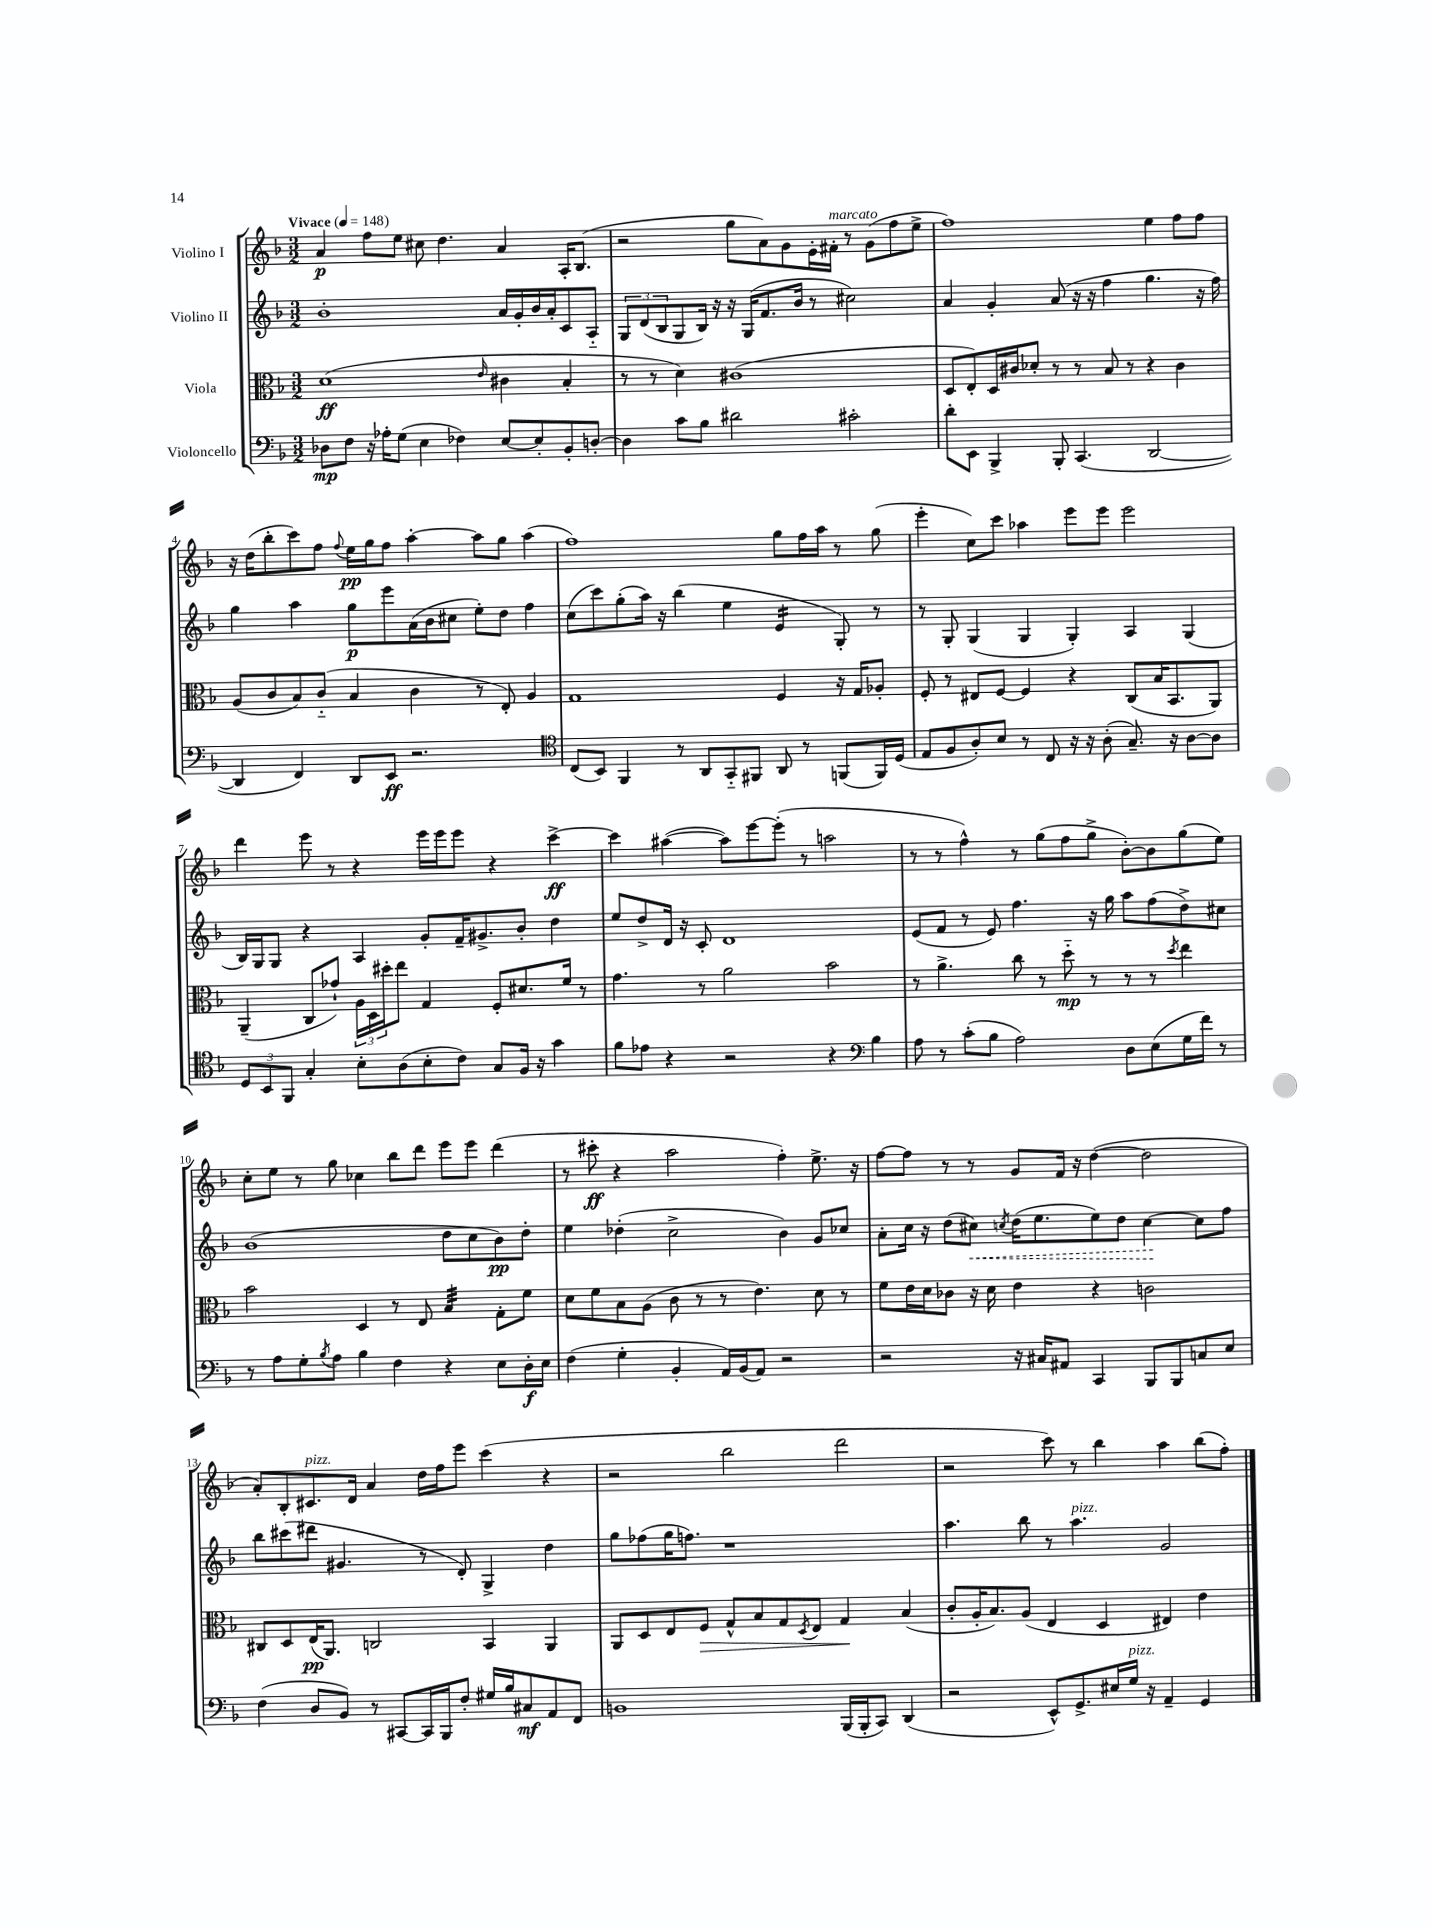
<<
\new StaffGroup <<
\new Staff = "s0" \with { instrumentName = "Violino I" } {
    \clef treble \key f \major \numericTimeSignature \time 3/2 \tempo "Vivace" 4 = 148
    a'4\p f''8 e''8 cis''8 d''4. a'4 a16-. bes8.( |
    r2 g''8 a'8) g'8 e'16-. fis'16-.^\markup { \italic "marcato" } r8 g'8( f''8 e''8-> |
    f''1) e''4 f''8 f''8 |
    r16 d''16( bes''8-. c'''8) f''8 \appoggiatura { f''8 } e''16\pp g''16 f''8 a''4~-. a''8 g''8 a''4( |
    f''1) g''8 f''16 a''16 r8 g''8( |
    e'''4-. c''8) c'''8 aes''4 e'''8 e'''8 e'''2 |
    d'''4 e'''8 r8 r4 e'''16 e'''16 e'''8 r4 c'''4~->\ff |
    c'''4 ais''4~( ais''8) e'''8~ e'''8-.( r8 a''2 |
    r8 r8 f''4-^) r8 g''8( f''8 g''8-> bes'8~-.) bes'8 g''8( e''8) |
    c''8-. e''8 r8 g''8 ces''4 bes''8 d'''8 e'''8 e'''8 d'''4( |
    r8 cis'''8-.\ff r4 a''2 f''4-.) e''8.-> r16 |
    f''8~ f''8 r8 r8 g'8 f'16 r16 d''4~( d''2 |
    a'8-.) bes8-. cis'8.^\markup { \italic "pizz." } d'16 a'4 d''16 f''16 e'''8 c'''4( r4 |
    r2 bes''2 d'''2 |
    r2 c'''8) r8 bes''4 a''4 bes''8( f''8-.) \bar "|." |
}
\new Staff = "s1" \with { instrumentName = "Violino II" } {
    \clef treble \key f \major \numericTimeSignature \time 3/2
    bes'1-. a'16 g'16-. bes'16 a'16-. c'8 a8-_ |
    \tuplet 3/2 { g8 d'8( bes8 } g8 bes16) r16 r16 g16( f'8. bes'16 r8 cis''2) |
    a'4 g'4-. a'8( r16 r16 f''4 g''4. r16 f''16) |
    g''4 a''4 g''8\p e'''8 a'16( bes'16 cis''8 e''8-.) d''8 f''4 |
    c''8( c'''8) g''8-.( a''16) r16 bes''4( e''4 e'4:16 g8-.) r8 |
    r8 g8-. g4( g4 g4-.) a4 g4( |
    bes16) g16 g8 r4 a4 g'8-. f'16-- gis'8.-> bes'8-. d''4 |
    e''8 d''8-> d'16 r16 c'8-. d'1 |
    e'8( f'8 r8 e'8) f''4. r16 g''16 a''8 f''8( d''8->) cis''8 |
    bes'1( d''8 c''8 bes'8\pp) d''8-. |
    e''4 des''4-.( c''2-> bes'4) g'8 ces''8 |
    a'8-. c''16 r16 d''8( \once \override Hairpin.style = #'dashed-line cis''8\<) \acciaccatura { c''8 } d''16( e''8. e''8) d''8 c''4~\! c''8 f''8 |
    bes''8 cis'''8( dis'''8 gis'4. r8 d'8-.) g4-> d''4 |
    g''8 fes''8( g''16 f''8.) r1 |
    a''4. bes''8 r8 a''4.^\markup { \italic "pizz." } g'2 \bar "|." |
}
\new Staff = "s2" \with { instrumentName = "Viola" } {
    \clef alto \key f \major \numericTimeSignature \time 3/2
    d'1\ff( \grace { e'16 } cis'4 bes4-. |
    r8 r8 d'4) cis'1( |
    d8 e8-.) d16 cis'16 des'8-. r8 r8 bes8 r8 r4 cis'4 |
    a8( c'8 bes8) c'8-_( bes4 c'4 r8 e8-.) a4 |
    g1 f4 r16 g16 aes8-. |
    f8-. r8 eis8 f8~ f4 r4 c8( bes16 bes,8. a,8) |
    a,4--( c8 ges'8-!) \tuplet 3/2 { a16 d16 dis''16-. } e''8 g4 f8-. dis'8. f'16 r8 |
    g'4. r8 a'2 bes'2 |
    r8 a'4.-> c''8 r8 d''8-_\mp r8 r8 r8 \acciaccatura { d''8 } e''4 |
    bes'2 d4 r8 e8 bes4:32 g8-. f'8 |
    d'8 f'8 bes8 a8( c'8 r8 r8 e'4.) d'8 r8 |
    f'8 e'16 d'16 ces'8 r16 d'16 e'4 r4 c'2 |
    cis8 d8 e16\pp( a,8.) c2 bes,4 a,4 |
    a,8 d8 e8 f8\> g8-^ bes8 g8 \acciaccatura { d8 } e8 g4\! bes4( |
    c'8-. a16-. bes8.) a8( e4 d4 eis4) e'4 \bar "|." |
}
\new Staff = "s3" \with { instrumentName = "Violoncello" } {
    \clef bass \key f \major \numericTimeSignature \time 3/2
    des8\mp f8 r16 aes16-. g8( e4 fes4) e8~ e8-. bes,8-. d8~-. |
    d4 c'8 bes8 dis'2 cis'2-. |
    d'8-. e,8 bes,,4-> bes,,8-. c,4.( d,2~ |
    d,4 f,4) d,8 e,8\ff r2. |
    \clef tenor c8( bes,8) f,4 r8 a,8 g,8-_ fis,8 a,8 r8 f,8( f,16) d16( |
    e8 f8 a8-.) bes8 r8 c8 r16 r16 a8-.( g8.--) r16 a8~ a8 |
    \tuplet 3/2 { d8 bes,8 f,8 } g4-. bes8-. a8( bes8-. c'8) g8 f16 r16 g'4 |
    f'8 ees'8 r4 r2 r4 \clef bass bes4 |
    a8 r8 c'8-.( bes8 a2) d8 e8( g16 f'16) r8 |
    r8 a8 g8-. \acciaccatura { bes8 } a8 bes4 f4 r4 e8 d16-.\f e16 |
    f4( g4-. bes,4-. a,16) bes,16( a,8) r2 |
    r2 r16 cis16 ais,8 c,4 bes,,8 bes,,8 c8 e8 |
    f4( d8 bes,8) r8 cis,8~ cis,16 bes,,16 f8-. gis16 bes16 cis8\mf a,8 f,8 |
    b,1 bes,,16( bes,,16-. c,8) d,4( |
    r2 e,8-^) g,8.-> eis16 g16^\markup { \italic "pizz." } r16 a,4-- g,4 \bar "|." |
}
>>
>>
